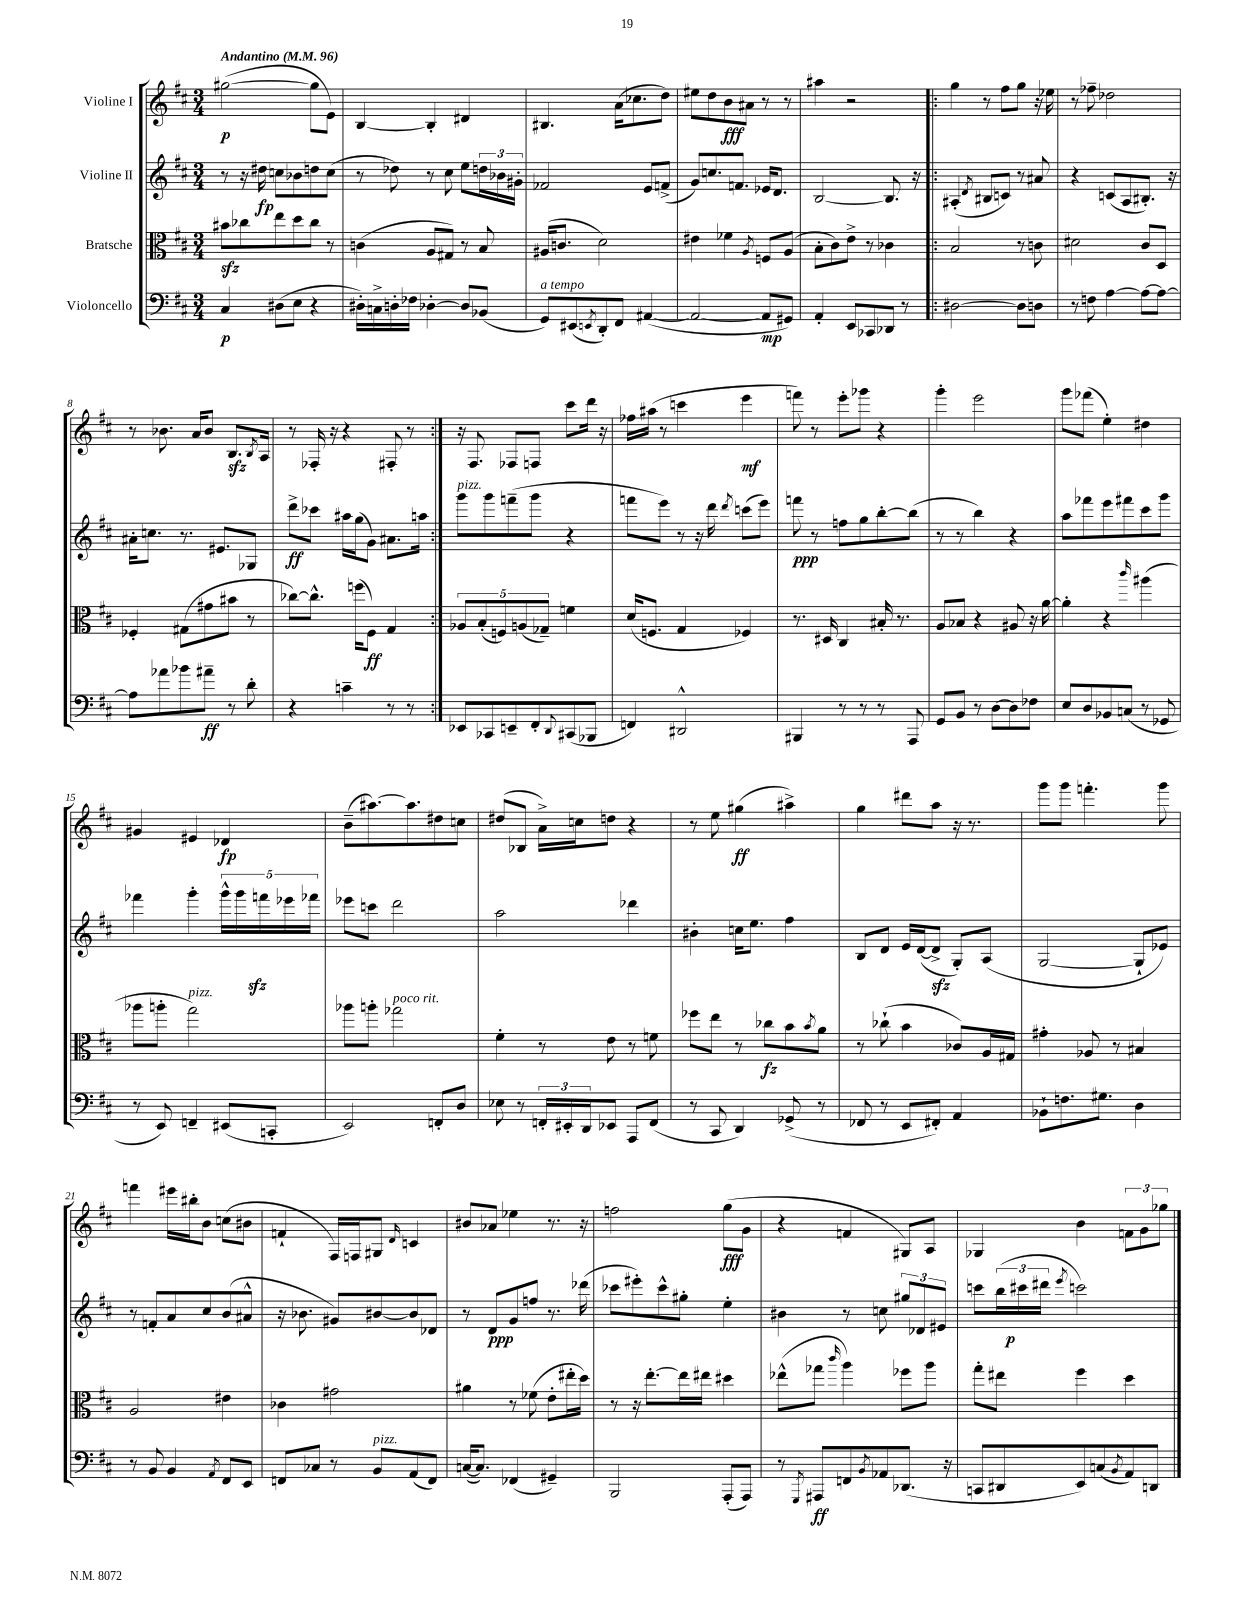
<<
\new StaffGroup <<
\new Staff = "s0" \with { instrumentName = "Violine I" } {
    \clef treble \key d \major \numericTimeSignature \time 3/4 \tempo "Andantino" 4 = 96
    gis''2~\p( gis''8 e'8) |
    b4~ b4-. dis'4 |
    bis4. a'16( ces''8. d''8) |
    eis''8 d''8 b'8\fff ais'8 r8 r8 |
    ais''4 r2 |
    \repeat volta 2 { g''4 r8 fis''8 g''8 r16 ees''16 |
    r8 fes''8-- des''2 |
    r8 bes'8. a'16 bes'8 b8.\sfz \acciaccatura { b8 } a16 |
    r8 fes16-. r16 r4 fis8-. r8 | }
    r16 fis8. fes8 f8 cis'''8 d'''16 r16 |
    fes''16 ais''16( r8 c'''4 e'''4\mf |
    f'''8) r8 e'''8-. ges'''8 r4 |
    g'''4-. e'''2 |
    g'''8 fes'''8( e''4-.) dis''4 |
    gis'4 eis'4 des'4\fp |
    b'8--( ais''8.~) ais''8. dis''8 c''8 |
    dis''8( bes8 a'16->) c''16 d''8 r4 |
    r8 e''8 gis''4\ff( ais''4->) |
    g''4 dis'''8 a''8 r16 r8. |
    g'''8 g'''8 f'''4.-. g'''8 |
    f'''4 eis'''16 bis''16-. b'8 c''8( bis'8 |
    f'4-! fis16) f16 gis8 \grace { d'16 } c'4 |
    bis'8 aes'8 ees''4 r8. r16 |
    f''2 g''8\fff( g'8 |
    r4 f'4 gis8) a8 |
    ges4 b'4 \tuplet 3/2 { f'8 g'8 ges''8 } \bar "|." |
}
\new Staff = "s1" \with { instrumentName = "Violine II" } {
    \clef treble \key d \major \numericTimeSignature \time 3/4
    r8 r16 dis''16\fp c''8 bes'8 d''8 c''8( |
    r8 des''8) r8 cis''8 e''8 \tuplet 3/2 { d''16 bes'16 gis'16-. } |
    fes'2 e'8 f'8->( |
    g'8) c''8. f'8. ees'16 d'8. |
    b2~ b8. r16 |
    \repeat volta 2 { ais4-.( \acciaccatura { d'8 } bis8 c'8) r8 ais'8 |
    r4 c'8( a8 bis8.-.) r16 |
    ais'16-. c''8. r8. eis'8. ges8 |
    d'''8->\ff ces'''8 ais''16 g''16( g'8) ais'8. a''16 | }
    g'''8^\markup { \italic "pizz." } g'''8 f'''8--( g'''8 r4 |
    f'''8 e'''8) r8 r16 d'''16 \acciaccatura { d'''8 } c'''8( e'''8) |
    f'''8\ppp r8 f''8 g''8 b''8~-. b''8( |
    r8 r8 b''4) r4 |
    a''8 fes'''8 e'''8 fis'''8 cis'''8 g'''8 |
    fes'''4 g'''4-. \tuplet 5/4 { g'''16-^ g'''16 f'''16\sfz ees'''16 fes'''16 } |
    ees'''8 c'''8 d'''2 |
    a''2 des'''4 |
    bis'4-. c''16 e''8. fis''4 |
    b8 d'8 e'16 d'16~( d'8->\sfz g8-.) a8( |
    g2~ g8-! ees'8) |
    r8 f'8-. a'8 cis''8 b'8( ais'8-^ |
    r16 bes'8. gis'8) bis'8~ bis'8 des'8 |
    r8 d'8\ppp g'8 f''8 r8. des'''16( |
    ces'''8 eis'''8-.) ces'''8-^ gis''8-. e''4-. |
    bis'4 r8 c''8 \tuplet 3/2 { gis''8 des'8 eis'8 } |
    c'''8 \tuplet 3/2 { b''16( cis'''16\p dis'''16 } \acciaccatura { e'''8 } c'''2) \bar "|." |
}
\new Staff = "s2" \with { instrumentName = "Bratsche" } {
    \clef alto \key d \major \numericTimeSignature \time 3/4
    bis'8\sfz ces''8 e''8 d''8 ces''8 r8 |
    c'4( a8 gis8) r8 b8 |
    ais16( c'8. d'2) |
    eis'4 fes'4 \acciaccatura { a8 } f8 a8( |
    b8-. cis'8) e'8-> r8 ces'4 |
    \repeat volta 2 { b2 r8 c'8 |
    dis'2 cis'8 d8 |
    fes4-. gis8( gis'8 bis'8 r8 |
    ces''8~) ces''8.-^ f''16( fis8\ff) g4 | }
    \tuplet 5/4 { aes8 b8-.( f8) a8( ges8--) } f'4 |
    d'16( f8. g4 fes4) |
    r8. dis16 cis4 bis16-. r8. |
    a8 bes8 r4 ais8 r16 a'16~ |
    a'4-. r4 \grace { cis'''16 } ais''4( |
    aes''8 a''8-. g''2^\markup { \italic "pizz." }) |
    aes''8 a''8-. ges''2^\markup { \italic "poco rit." } |
    fis'4-. r8 e'8 r8 f'8 |
    fes''8 e''8 r8 ces''8\fz b'8 \acciaccatura { b'8 } a'8 |
    r8 ces''8-!( b'4 ces'8) a16 gis16 |
    gis'4-. aes8 r8 bis4 |
    a2 eis'4 |
    ces'4 gis'2 |
    ais'4 r8 fes'8( e'8-. eis''16-. d''16) |
    r8 r16 e''8.~-. e''16 eis''16 dis''4 |
    ees''8-^( ges''8 \grace { cis'''16 } a''4) fes''8 a''8 |
    g''8-. eis''8 fis''4 d''4 \bar "|." |
}
\new Staff = "s3" \with { instrumentName = "Violoncello" } {
    \clef bass \key d \major \numericTimeSignature \time 3/4
    cis4\p dis8( e8 r4 |
    dis16-.) c16-> d16-. fes16 des4~-. des8 bes,8( |
    g,8^\markup { \italic "a tempo" }) eis,8( \acciaccatura { e,8 } d,8-.) fis,8 ais,4~( |
    ais,2~ ais,8\mp gis,8) |
    a,4-. e,8 ces,8 des,8 r8 |
    \repeat volta 2 { dis2~ dis8 d8 |
    r8 f8 a4~ a8~ a8~ |
    a8 aes'8 bes'8 ais'8--\ff r8 d'8-. |
    r4 c'4-- r8 r8 | }
    ees,8 ces,8 e,8-- fis,8-. \appoggiatura { d,8 } cis,8( bes,,8 |
    f,4) dis,2-^ |
    bis,,4 r8 r8 r8 a,,8 |
    g,8 b,8 r8 d8~ d8 fes8 |
    e8 d8 bes,8 c8( r8 ges,8 |
    r8 e,8) f,4-- eis,8( c,8-. |
    e,2) f,8-. d8 |
    ees8 r8 \tuplet 3/2 { f,16-. eis,16-. d,16 } ees,8 a,,8 f,8( |
    r8 cis,8 d,4) ges,8->( r8 |
    fes,8 r8 e,8 fis,8-.) a,4 |
    bes,8-! f8. gis8. d4 |
    r8 b,8 b,4 \acciaccatura { a,8 } fis,8 e,8 |
    f,8 ces8 r8 b,8^\markup { \italic "pizz." } a,8( f,8) |
    c16~( c8.) fes,4( gis,4--) |
    b,,2 a,,8-.( a,,8) |
    r8 \acciaccatura { g,,8 } ais,,8\ff f,8 \acciaccatura { b,8 } aes,8 des,8.( r16 |
    c,8 dis,8 e,8) c8( \acciaccatura { b,8 } a,8) d,8 \bar "|." |
}
>>
>>
